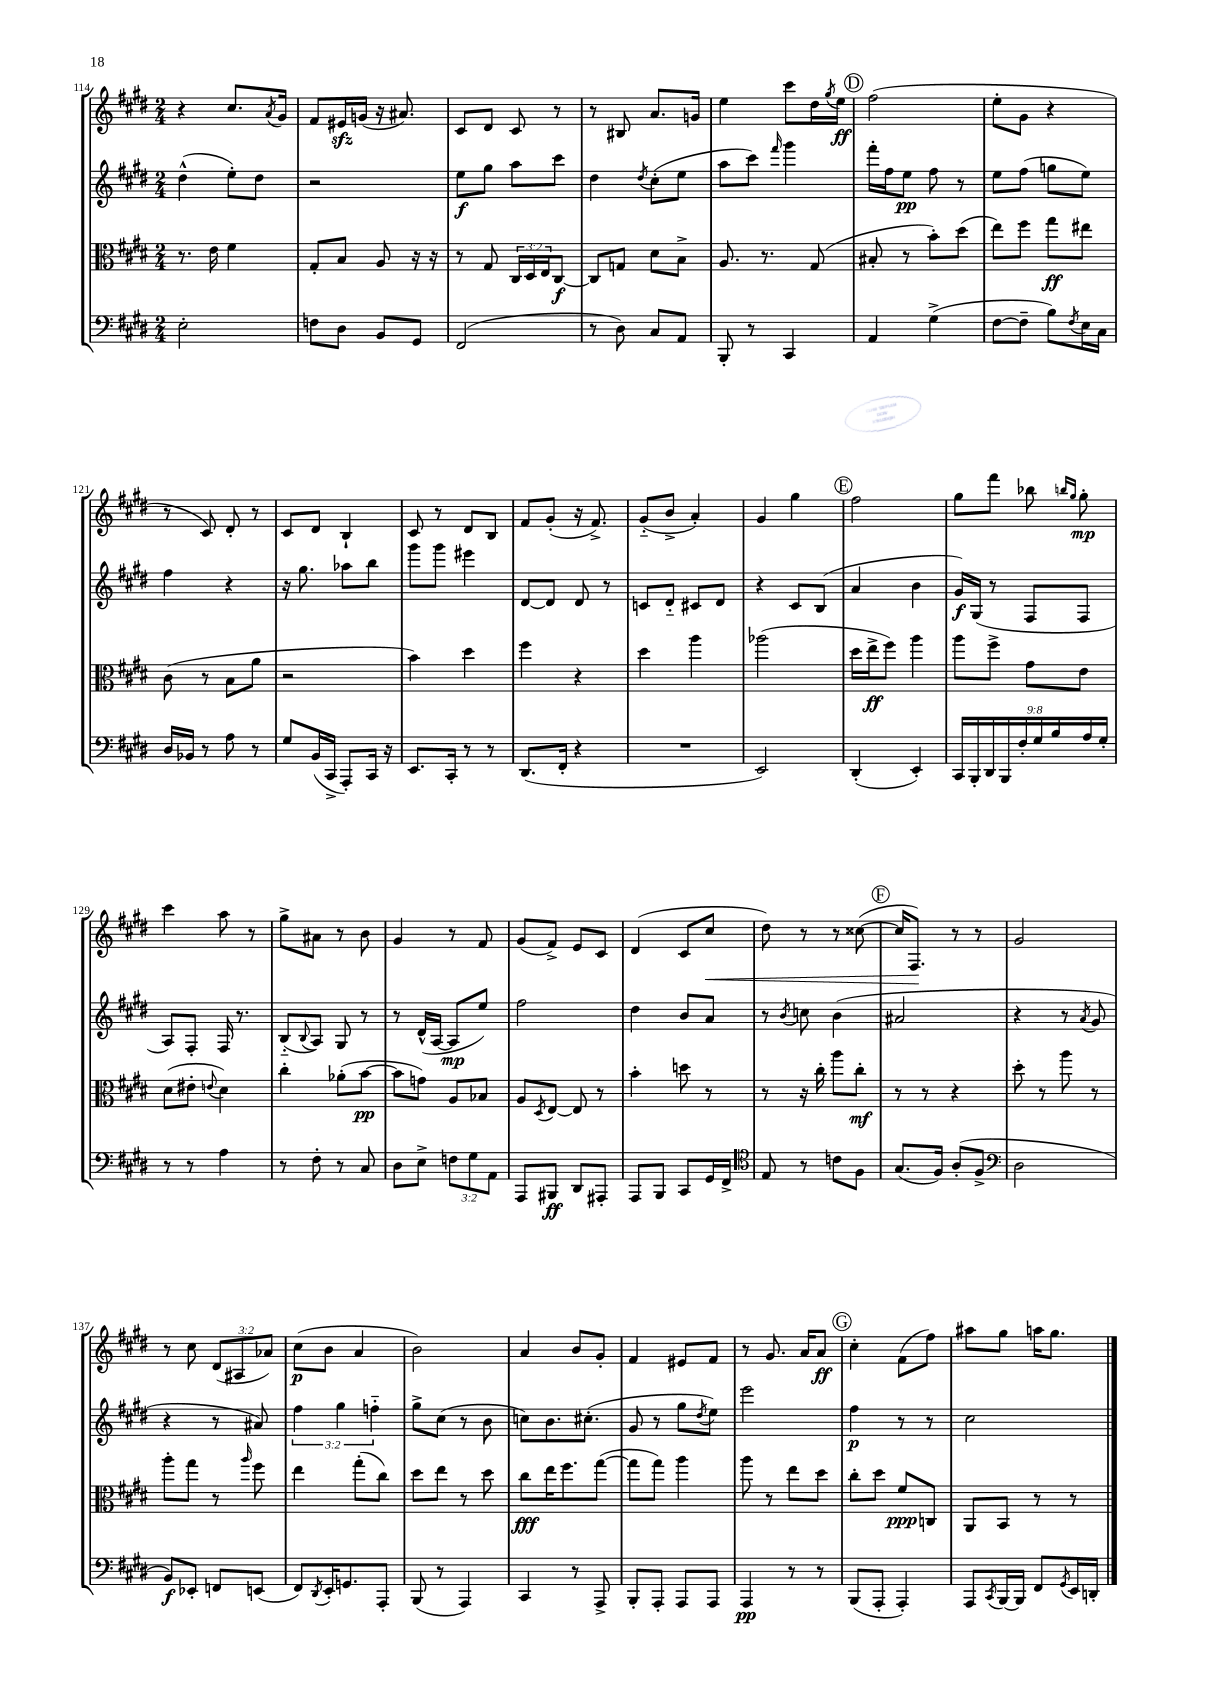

**kern	**kern	**kern	**kern
*staff4	*staff3	*staff2	*staff1
*clefF4	*clefC3	*clefG2	*clefG2
*k[f#c#g#d#]	*k[f#c#g#d#]	*k[f#c#g#d#]	*k[f#c#g#d#]
*M2/4	*M2/4	*M2/4	*M2/4
2E'\	8.r	(4dd#^^\	4r
.	16e\	.	.
.	4f#\	8ee'\L)	8.cc#/L
.	.	8dd#\J	.
.	.	.	8qa/
.	.	.	16g#/Jk
=	=	=	=
8F\L	8G#'/L	2r	8f#/L
8D#\J	8B/J	.	16e#/L
.	.	.	(16g/JJ
8BB/L	8A/	.	16r
.	.	.	8.a#/)
8GG#/J	16r	.	.
.	16r	.	.
=	=	=	=
(2FF#/	8r	8ee\L	8c#/L
.	8G#/	8gg#\J	8d#/J
.	24C#/LL	8aa\L	8c#/
.	24D#/	.	.
.	24E/J	.	.
.	[8C#/J	8ccc#\J	8r
=	=	=	=
8r	8C#/]L	4dd#\	8r
8D#\)	8G/J	.	8B#/
.	.	8qdd#/	.
8C#/L	8d#\L	(8cc#'\L	8.a/L
8AA/J	8B^\J	8ee\J	.
.	.	.	16g/Jk
=	=	=	=
8BBB'/	8.A/	8aa\L	4ee\
8r	.	8ccc#\J)	.
.	8.r	.	.
.	.	16qqfff#/	.
4CC#/	.	4ggg#\	8ccc#\L
.	(8G#/	.	16dd#\L
.	.	.	8qgg#/
.	.	.	16ee\JJ
=	=	=	=
4AA/	8B#'/	16fff#'\LL	(2ff#\
.	.	16ff#\J	.
.	8r	8ee\J	.
(4G#^\	8b'\L)	8ff#\	.
.	(8dd#\J	8r	.
=	=	=	=
[8F#\L	8ee\L)	8ee\L	8ee'\L
8F#~\]J	8ff#\J	(8ff#\J	8g#\J
8B\L)	8gg#\L	8gg\L	4r
8qF#/	.	.	.
16E\L	8ee#\J	8ee\J)	.
16C#\JJ	.	.	.
=	=	=	=
16D#/LL	(8c#\	4ff#\	8r
16BB-/JJ	.	.	.
8r	8r	.	8c#/)
8A\	8B\L	4r	8d#'/
8r	8a\J	.	8r
=	=	=	=
8G#/L	2r	16r	8c#/L
.	.	8.gg#\	.
(16BB/L	.	.	8d#/J
16CC#^/JJ	.	.	.
8AAA'/L)	.	8aa-\L	4B`/
16CC#/Jk	.	8bb\J	.
16r	.	.	.
=	=	=	=
8.EE/L	4b\)	8ggg#\L	8c#/
.	.	8ggg#\J	8r
16CC#'/Jk	.	.	.
8r	4dd#\	4eee#\	8d#/L
8r	.	.	8B/J
=	=	=	=
(8.DD#/L	4ff#\	[8d#/L	8f#/L
.	.	8d#/]J	(8g#'/J
16FF#'/Jk	.	.	.
4r	4r	8d#/	16r
.	.	.	8.f#^/)
.	.	8r	.
=	=	=	=
2r	4dd#\	8c/L	(8g#'~/L
.	.	8d#'~/J	8b^/J
.	4aa\	8c#/L	4a'/)
.	.	8d#/J	.
=	=	=	=
2EE/)	(2aa-\	4r	4g#/
.	.	8c#/L	4gg#\
.	.	(8B/J	.
=	=	=	=
(4DD#'/	16dd#\LL	4a/	2ff#\
.	16ee^\J	.	.
.	8ff#\J)	.	.
4EE'/)	4aa\	4b\	.
=	=	=	=
18CC#/LL	8aa\L	16g#/LL)	8gg#\L
18BBB'/	.	.	.
.	.	(16G#/JJ	.
18DD#/	.	.	.
.	8ff#^\J	8r	8fff#\J
18BBB/	.	.	.
18F#'/	.	.	.
.	8g#\L	8F#/L	8bb-\
18G#/	.	.	.
18B/	.	.	.
.	.	.	16qqbb/LL
.	.	.	16qqgg#/JJ
.	8e\J	8F#/J	8gg#'\
18A/	.	.	.
18G#'/JJ	.	.	.
=	=	=	=
8r	(8d#\L	8A/L)	4ccc#\
8r	8e#'\J	8F#'/J	.
.	8qqe/	.	.
4A\	4d#\)	16F#/	8aa\
.	.	8.r	.
.	.	.	8r
=	=	=	=
8r	4cc#'\	(8B'~/L	8gg#^\L
.	.	8qqB/	.
8F#'\	.	8A/J)	8a#\J
8r	(8a-'\L	8G#/	8r
8C#/	[8b\J	8r	8b\
=	=	=	=
8D#\L	8b\]L	8r	4g#/
8E^\J	8g\J)	(16d#^^/LL	.
.	.	[16A/JJ	.
12F\L	8A/L	8A/]L	8r
12G#\	.	.	.
.	8B-/J	8ee/J)	8f#/
12AA\J	.	.	.
=	=	=	=
8AAA/L	8A/L	2ff#\	(8g#/L
.	8qD#/	.	.
8BBB#/J	[8E/J	.	8f#^/J)
8DD#/L	8E/]	.	8e/L
8AAA#'/J	8r	.	8c#/J
=	=	=	=
8AAA/L	4b'\	4dd#\	(4d#/
8BBB/J	.	.	.
8CC#/L	8dd\	8b/L	8c#/L
16GG#/L	8r	8a/J	8cc#/J
16FF#^/JJ	.	.	.
=	=	=	=
*clefC4	*	*	*
8E/	8r	8r	8dd#\)
.	.	8qb/	.
8r	16r	8cc\	8r
.	16cc#'\	.	.
8c\L	8aa\L	(4b\	8r
8F#\J	8cc#'\J	.	([8cc##\
=	=	=	=
(8.G#/L	8r	2a#/	16cc##/]LK
.	.	.	8.F#/J)
.	8r	.	.
16F#/Jk)	.	.	.
(8A'/L	4r	.	8r
8F#^/J	.	.	8r
=	=	=	=
*clefF4	*	*	*
2D#\	8dd#'\	4r	2g#/
.	8r	.	.
.	8aa\	8r	.
.	.	8qa/	.
.	8r	8g#/	.
=	=	=	=
8BB/L)	8aa'\L	4r	8r
8EE-'/J	8gg#\J	.	8cc#\
8FF/L	8r	8r	(12d#/L
.	.	.	12A#/
.	16qqaa/	.	.
(8EE/J	8ff#\	8a#/)	.
.	.	.	12a-/J)
=	=	=	=
8FF#/L)	4ee\	6ff#\	(8cc#\L
8qDD#/	.	.	.
16EE'/K	.	.	8b\J
.	.	6gg#\	.
8.GG/	.	.	.
.	(8gg#'\L	.	4a/
.	.	6ff'~\	.
8AAA'/J	8cc#\J)	.	.
=	=	=	=
(8BBB/	8dd#\L	8gg#^\L	2b\)
8r	8ee\J	(8cc#\J	.
4AAA/)	8r	8r	.
.	8dd#\	8b\	.
=	=	=	=
4CC#/	8cc#\L	8cc\L)	4a/
.	16ee\K	8.b\	.
.	8.ff#\	.	.
8r	.	.	8b/L
.	.	(8.cc#'\J	.
8AAA^/	([8gg#\J	.	8g#'/J
=	=	=	=
8BBB'/L	8gg#\]L	8g#/	4f#/
8AAA'/J	8gg#\J)	8r	.
8AAA/L	4aa\	8gg#\L	8e#/L
.	.	8qdd#/	.
8AAA/J	.	8ee\J)	8f#/J
=	=	=	=
4AAA/	8aa\	2eee\	8r
.	8r	.	8.g#/
8r	8ee\L	.	.
.	.	.	16a/LK
8r	8dd#\J	.	8a/J
=	=	=	=
(8BBB/L	8cc#'\L	4ff#\	4cc#'\
8AAA'/J	8dd#\J	.	.
4AAA'/)	8f#/L	8r	(8f#\L
.	8C/J	8r	8ff#\J)
=	=	=	=
8AAA/L	8AA/L	2cc#\	8aa#\L
8qCC#/	.	.	.
[16BBB/L	8BB/J	.	8gg#\J
16BBB/]JJ	.	.	.
8FF#/L	8r	.	16aa\LK
.	.	.	8.gg#\J
8qGG#/	.	.	.
16EE/L	8r	.	.
16DD'/JJ	.	.	.
==	==	==	==
*-	*-	*-	*-
